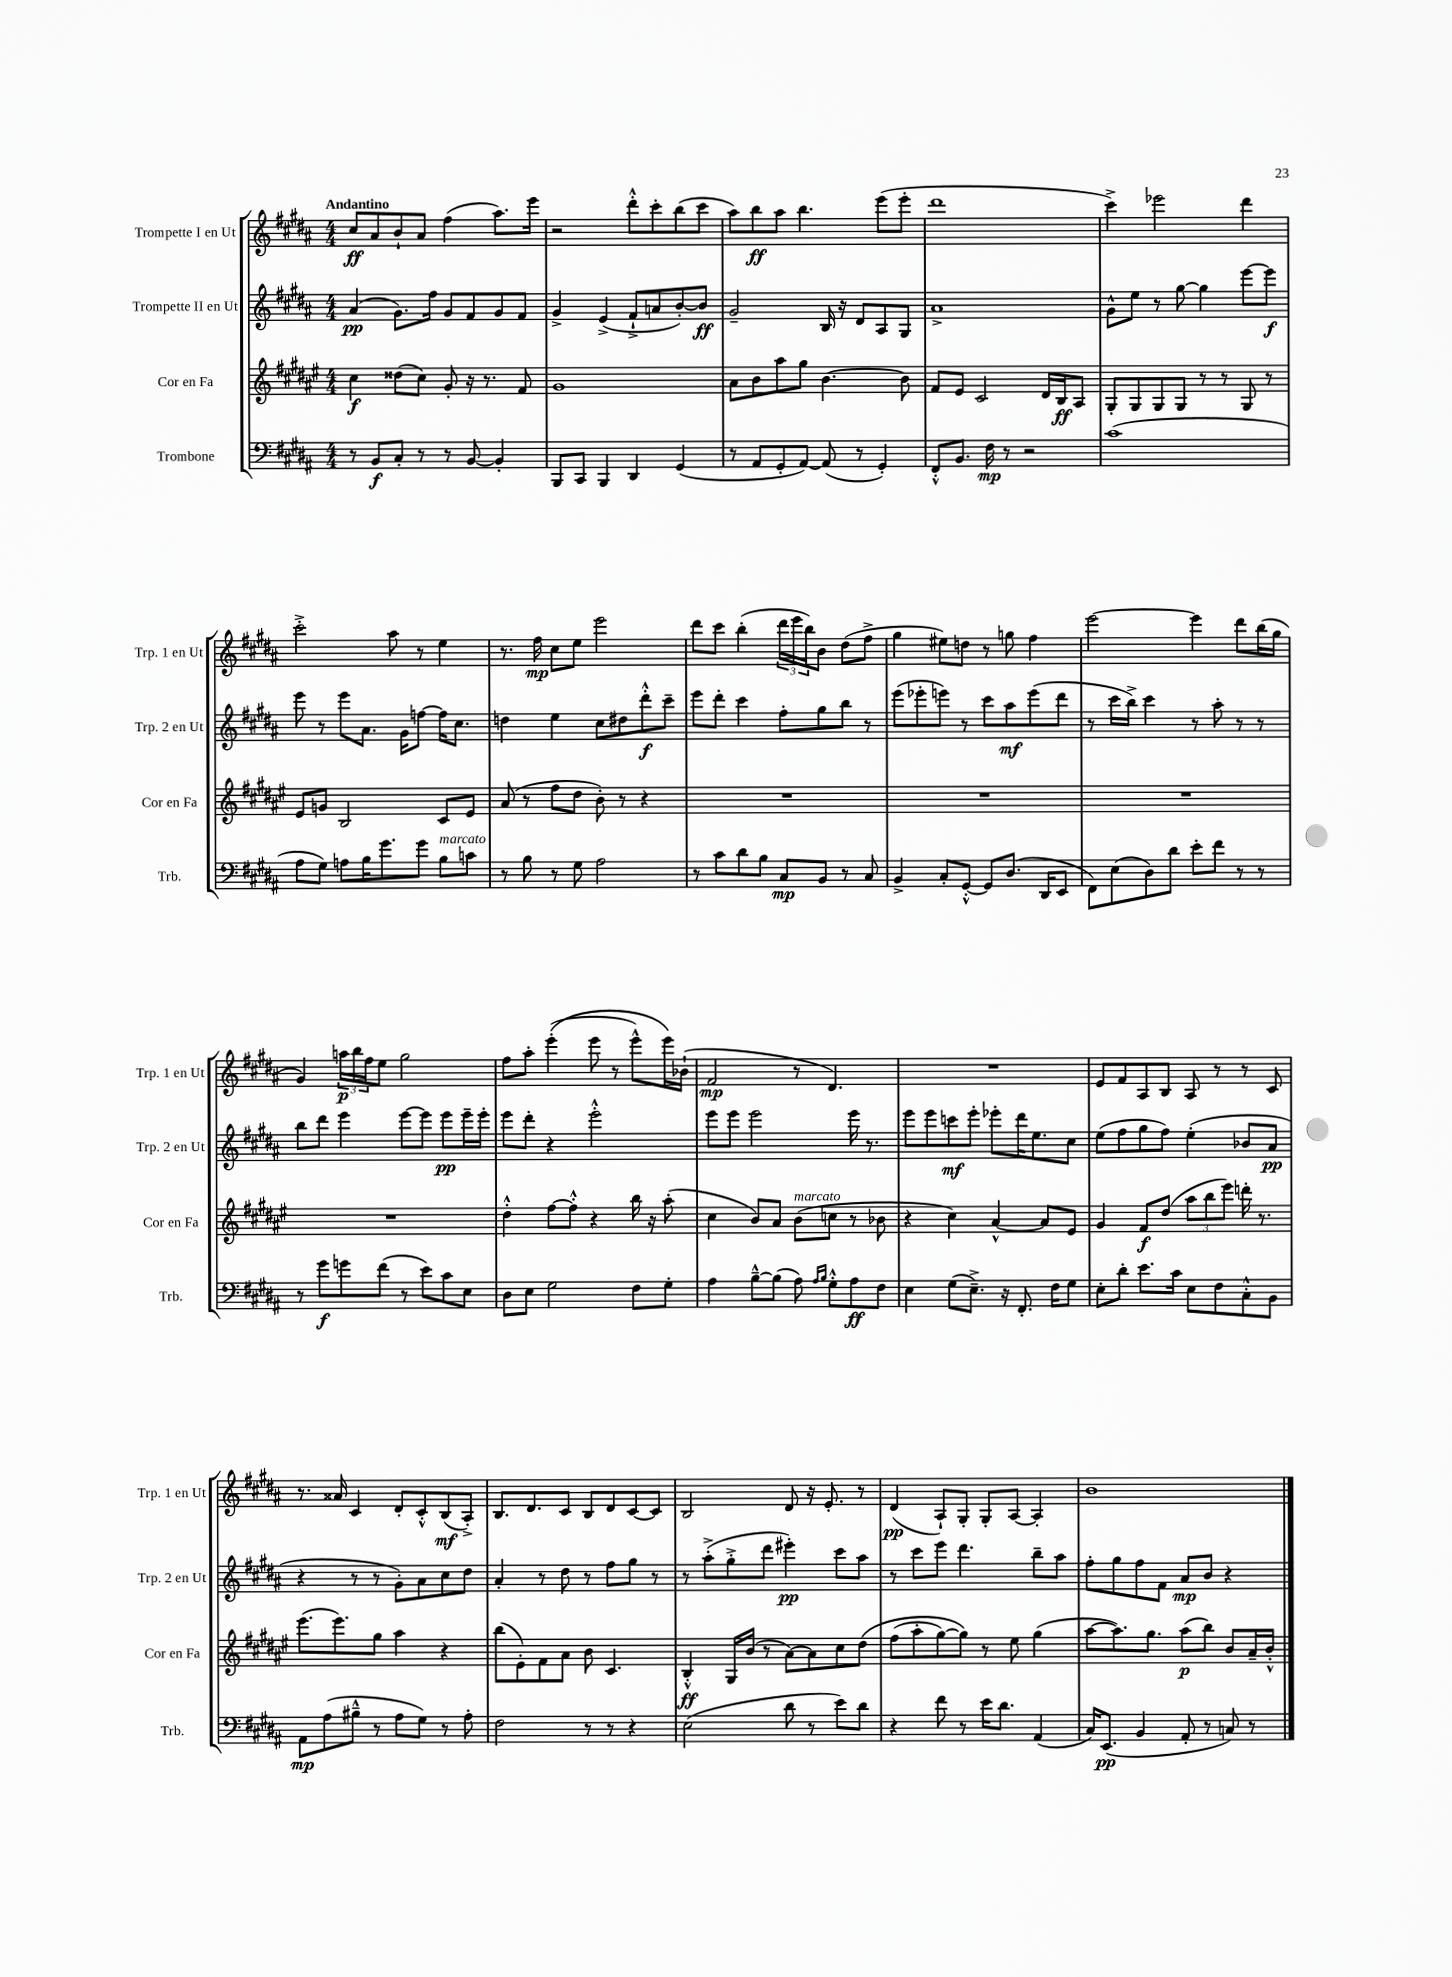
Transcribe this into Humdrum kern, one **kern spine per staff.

**kern	**kern	**kern	**kern
*staff4	*staff3	*staff2	*staff1
*clefF4	*clefG2	*clefG2	*clefG2
*k[f#c#g#d#a#]	*k[f#c#g#d#a#e#]	*k[f#c#g#d#a#]	*k[f#c#g#d#a#]
*M4/4	*M4/4	*M4/4	*M4/4
8r	4cc#	(4a#	8cc#
8BB	.	.	8a#
8C#'	(8dd##	8.g#)	8b`
8r	8cc#)	.	8a#
.	.	16ff#	.
8r	8g#'	8g#	(4ff#
[8BB	16r	8f#	.
.	8.r	.	.
4BB']	.	8g#	8.aa#)
.	8f#	8f#	.
.	.	.	16eee
=	=	=	=
8BBB	1g#	4g#^	2r
8CC#	.	.	.
4BBB	.	(4e^	.
4DD#	.	8f#`^	8ddd#'^^
.	.	8a	8ccc#'
(4GG#	.	[8b')	(8bb
.	.	8b]	8ccc#
=	=	=	=
8r	8a#	2g#~	8aa#)
8AA#	8b	.	8bb
8GG#'	8aa#	.	8aa#
[8AA#)	8gg#	.	4.bb
(8AA#]	[4.b	16B	.
.	.	16r	.
8r	.	8d#	.
4GG#')	.	8A#	(8eee
.	8b]	8G#	8eee'
=	=	=	=
8FF#'^^	8f#	1a#^	1ddd#
8.BB	8e#	.	.
.	2c#	.	.
16F#	.	.	.
8r	.	.	.
2r	.	.	.
.	16d#	.	.
.	16B	.	.
.	8A#	.	.
=	=	=	=
(1c#	8G#'	8g#^^	4ccc#^)
.	8G#	8ee	.
.	8G#	8r	2eee-
.	8G#	[8gg#	.
.	8r	4gg#]	.
.	8r	.	.
.	8G#	[8eee	4ddd#
.	8r	8eee]	.
=	=	=	=
8A#	8e#	8eee	2ccc#'^
8G#)	8g	8r	.
8A	2B	8eee	.
16B	.	8.a#	.
8.g#	.	.	.
.	.	.	8aa#
.	.	16g#	.
8g#	.	[8ff	8r
8B	8c#	16ff]	4ee
.	.	8.cc#	.
8c	8e#	.	.
=	=	=	=
8r	(8a#	4dd	8.r
8B	8r	.	.
.	.	.	16ff#
8r	8ff#	4ee	8cc#
8G#	8dd#	.	8ee
2A#	8b')	8cc#	2eee
.	8r	8dd#	.
.	4r	8ddd#'^^	.
.	.	8ccc#~	.
=	=	=	=
8r	1r	8eee	8ddd#
8c#	.	8ddd#'	8ccc#
8d#	.	4ccc#	(4bb'
8B	.	.	.
8C#	.	8ff#'	24ddd#
.	.	.	24eee
.	.	.	24bb)
8BB	.	8gg#	8b
8r	.	8bb	(8dd#
8C#	.	8r	8ff#^
=	=	=	=
4BB^	1r	(8eee	4gg#
.	.	8eee-'	.
8C#'	.	8eee)	8ee#)
[8GG#'^^	.	8r	8dd
8GG#]	.	8ccc#	8r
(8.D#	.	8aa#	8gg
.	.	(8eee	4ff#
16DD#	.	.	.
8EE	.	8ddd#	.
=	=	=	=
8FF#)	1r	8r	[2eee
(8E	.	16ccc#	.
.	.	16bb^)	.
8D#)	.	4ccc#	.
8d#	.	.	.
8e'	.	8r	4eee]
8f#	.	8aa#'	.
8r	.	8r	8ddd#
8r	.	8r	(16bb
.	.	.	16gg#
=	=	=	=
8r	1r	8bb	4g#)
8g#	.	8ddd#	.
8g	.	4eee	24aa
.	.	.	24bb
.	.	.	24ff#
(8f#	.	.	8ee
8r	.	[8eee	2gg#
8e)	.	8eee]	.
8c#	.	8eee	.
8E	.	16eee~	.
.	.	16eee'	.
=	=	=	=
8D#	4dd#'^^	8eee	8ff#
8E	.	8ddd#'	8aa#'
2G#	[8ff#	4r	&((4eee'
.	8ff#'^^]	.	.
.	4r	2eee'^^	8eee
.	.	.	8r
8F#	16bb	.	8eee^^)
.	16r	.	.
8G#'	(8aa#'	.	16eee&)
.	.	.	(16b-`
=	=	=	=
4A#	4cc#	8eee	2f#
.	.	8eee	.
[8B~^^	8b)	2eee	.
(8B]	8a#	.	.
8A#)	(8b	.	8r
16qqA#	.	.	.
16qqB	.	.	.
8G#'^^	8cc	.	4.d#)
8A#	8r	16eee	.
.	.	8.r	.
8F#	8b-	.	.
=	=	=	=
4E	4r	8eee	1r
.	.	8eee	.
(8G#	4cc#)	8ccc	.
8.E~^)	.	8eee'	.
.	[4a#^^	8eee-'	.
16r	.	.	.
8.FF#'	.	16ddd#	.
.	.	8.ee	.
.	8a#]	.	.
16F#	.	.	.
8G#	8e#	8cc#	.
=	=	=	=
8E'	4g#	(8ee	8e
8d#'	.	8ff#	8f#
8.e	8f#	8gg#	8A#
.	(8dd#	8ff#)	8B
16c#	.	.	.
8E	12aa#	(4ee'	8A#
.	12bb	.	.
8F#	.	.	8r
.	12eee#)	.	.
8C#'^^	16ddd'	8b-	8r
.	8.r	.	.
8BB	.	8a#	8c#
=	=	=	=
8AA#	(8.eee#	4r	8.r
(8A#	.	.	.
.	8.eee#)	.	16a##
8B#~^^	.	8r	4c#
8r	8gg#	8r	.
8A#	4aa#	8g#')	8d#'
8G#)	.	8a#	8c#'^^
8r	4r	8cc#	(8B
8A#'	.	8dd#	8A#'^)
=	=	=	=
2F#	(8bb	4a#'	8.B
.	8e#')	.	.
.	.	.	8.d#
.	8f#	8r	.
.	8a#	8dd#	8c#
8r	8b	8r	8B
8r	4.c#	8ff#	8d#
4r	.	8gg#	[8c#
.	.	8r	8c#]
=	=	=	=
(2E	4B'^^	8r	2B
.	.	(8aa#'^	.
.	16G#	8gg#'^	.
.	(16b	.	.
.	8r	8ddd#	.
8d#	[8a#)	4eee#')	8d#
8r	8a#]	.	16r
.	.	.	8.e'
8e)	8cc#	8ccc#	.
8d#	&(8dd#	8aa#	8r
=	=	=	=
4r	(8ff#	8r	(4d#
.	8aa#'	8ccc#	.
8f#	[8gg#)	8eee	8A#`)
8r	8gg#]&)	4.ddd#	8G#'
16e	8r	.	8G#'
8.d#	.	.	.
.	8ee#	.	[8A#
(4AA#	(4gg#	8bb~	4A#']
.	.	8aa#	.
=	=	=	=
16C#)	[8aa#	8ff#'	1b
(8.EE	.	.	.
.	8.aa#])	8gg#	.
4BB	.	8ff#	.
.	8.gg#	.	.
.	.	8f#	.
8AA#'	(8aa#	8a#	.
8r	8bb)	8b	.
8C)	8b	4r	.
8r	16a#~	.	.
.	16b'^^	.	.
==	==	==	==
*-	*-	*-	*-
